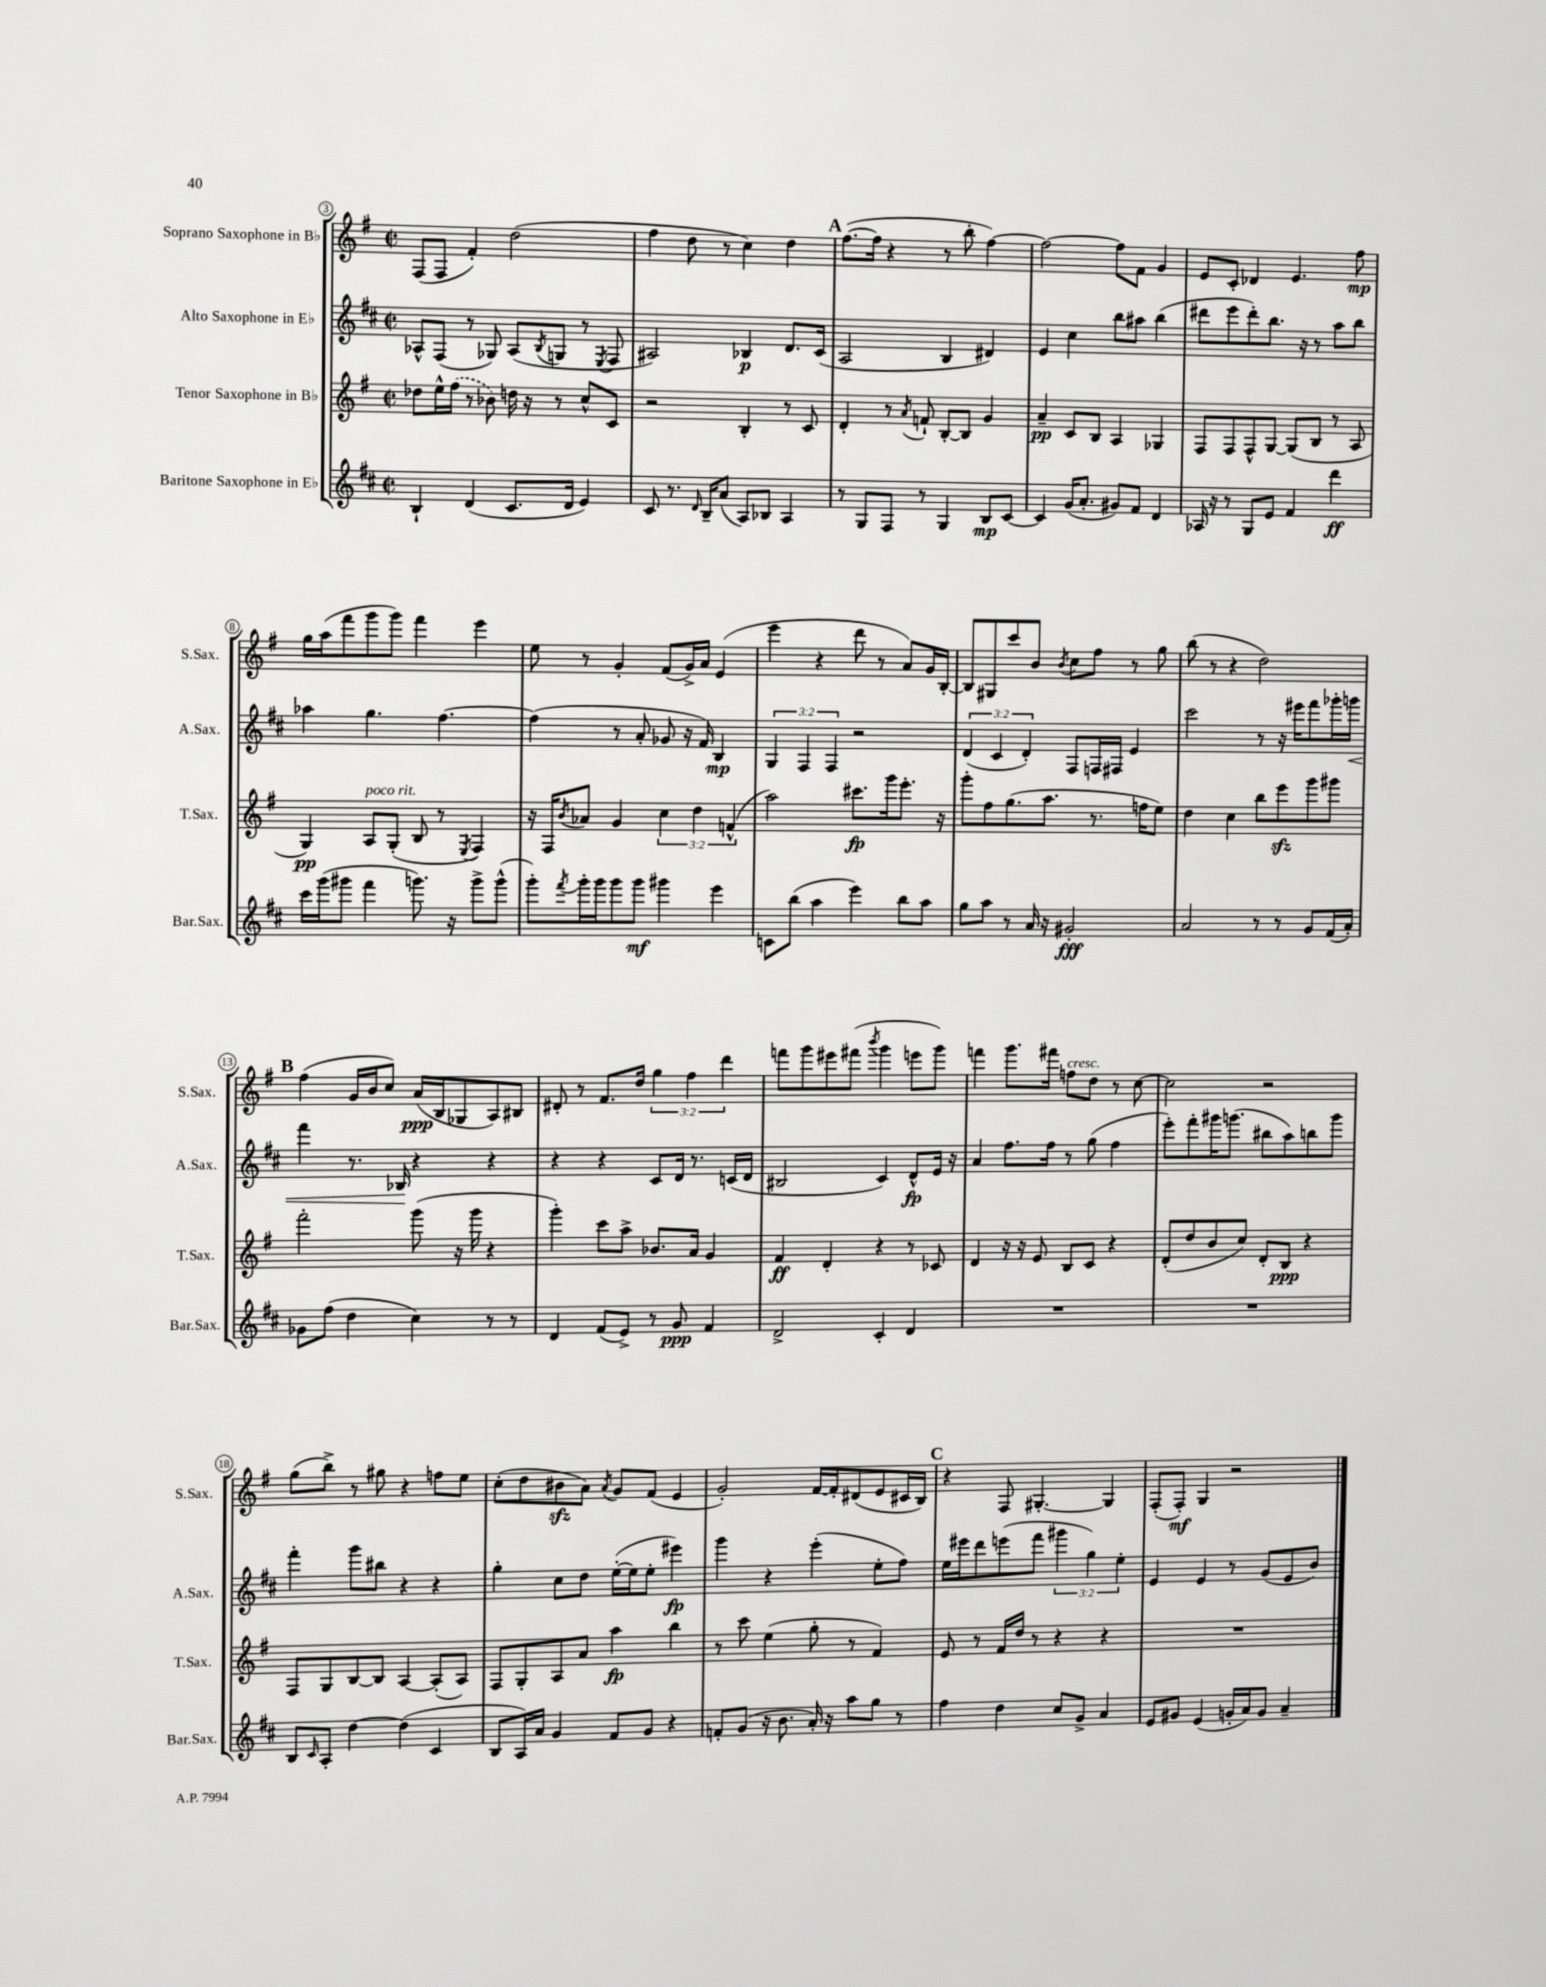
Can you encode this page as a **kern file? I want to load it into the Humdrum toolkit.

**kern	**kern	**kern	**kern
*staff4	*staff3	*staff2	*staff1
*clefG2	*clefG2	*clefG2	*clefG2
*k[f#c#]	*k[f#]	*k[f#c#]	*k[f#]
*M2/2	*M2/2	*M2/2	*M2/2
*met(c|)	*met(c|)	*met(c|)	*met(c|)
4B`/	8dd-\L	8A-^^/L	(8F#/L
.	16ee^^\L	(8F#/J	8F#/J
.	(16ff#\JJ	.	.
(4d/	8r	8r	4f#'/)
.	8b-\)	8G-/)	.
8.c#/L	16dd\	(8A-/L	(2dd\
.	16r	.	.
.	.	8qB/	.
.	8r	8G/J	.
16d/Jk	.	.	.
4e/)	8cc^^/L	8r	.
.	.	8qE/	.
.	8c/J	8F#/	.
=	=	=	=
8c#/	2r	2A#/)	4ff#\
8.r	.	.	.
.	.	.	8dd\
16qqd/	.	.	.
16B~/LK	.	.	.
(8a/J	.	.	8r
8A/L)	4B'/	4B-/	4cc\)
8B-/J	.	.	.
4A/	8r	8.d/L	4dd\
.	8c/	.	.
.	.	(16c#/Jk	.
=	=	=	=
8r	4d'/	2A/	([8.ff#\L
8G/L	.	.	.
.	.	.	16ff#\]Jk
8F#/J	8r	.	4r
.	8qa/	.	.
8r	8f`/	.	.
4G/	[8B'/L	4B/	8r
.	8B/]J	.	8bb'\
8B/L	4g/	4d#/)	[4ff#\)
[8c#/J	.	.	.
=	=	=	=
4c#/]	4a~/	4e/	2ff#\_
(16g/LK	8c/L	4cc#\	.
8.a'/J	.	.	.
.	8B/J	.	.
8g#/L)	4A/	8bb\L	8ff#\]L
8f#/J	.	8aa#\J	8f#\J
4d/	4G-/	(4bb\	4g/
=	=	=	=
16A-/	8F#/L	8ddd#\L	8e/L
16r	.	.	.
8r	8F#/	8eee\	8c'/J
8G/L	8F#^^/	8ddd#'\)	4d-/
8e/J	[8G/J	8.bb\J	.
4f#/	(8G/]L	.	4.e/
.	.	16r	.
.	8B/J	8r	.
4ddd\	8r	8aa\L	.
.	8A/	8bb\J	8ff#\
=	=	=	=
16ccc#\LL	4G/)	4aa-\	16gg\LL
(16ggg\J	.	.	(16aa\J
8ggg#\J	.	.	8fff#\
4fff#\	8A/L	4.gg\	8ggg\
.	(8G'/J	.	8ggg\J)
8.ggg\)	8B/	.	4fff#\
.	8r	[4.ff#\	.
16r	.	.	.
.	8qE/	.	.
8ggg^\L	4F#/)	.	4eee\
(8ggg^^\J	.	.	.
=	=	=	=
8ggg'\L)	16r	(4ff#\]	8ee\
.	16F#/LK	.	.
8qfff#/	8qb/	.	.
16ggg'\L	8a-/J	.	8r
16ggg\J	.	.	.
8ggg\	4g/	8r	4g'/
8ggg\J	.	8a'/	.
4ggg#\	6cc\	8g-/	(8f#/L
.	.	16r	16g^/L)
.	6dd\	.	.
.	.	16f#/)	16a/JJ
4eee\	.	4B/	(4e/
.	(6f^^/	.	.
=	=	=	=
8c\L	2aa\)	6G/	4eee\
(8bb\J	.	.	.
.	.	6F#/	.
4aa\	.	.	4r
.	.	6F#/	.
4eee\)	8.ccc#\L	2r	8ddd\
.	.	.	8r
.	16ggg\k	.	.
8bb\L	8.eee'\J	.	8a/L)
8aa\J	.	.	16g/L
.	16r	.	[16B'/JJ
=	=	=	=
8gg\L	8ggg'\L	(6d/	8B/]L
8aa\J	8ff#\	.	8G#/
.	.	6c#/	.
8r	(8.gg\	.	8ccc/
.	.	6d'/)	.
16a/	.	.	8b/J
16r	8.aa\J	.	.
.	.	.	8qb/
2g#'/	.	8F#/L	8cc\L
.	8.r	16F/L	8ff#\J
.	.	16F#/JJ	.
.	.	4e/	8r
.	16ff\LK	.	.
.	8ee\J)	.	8gg\
=	=	=	=
2a/	4dd\	2ccc#\	(8bb\
.	.	.	8r
.	4cc\	.	4r
8r	8bb\L	8r	2dd\)
8r	8eee\	16r	.
.	.	16eee#\LK	.
8g/L	8ggg\	8fff#\	.
(16f#/L	8ggg#\J	16ggg-'\L	.
16a'/JJ)	.	16ggg\JJ	.
=	=	=	=
8g-\L	2fff#'\	4fff#\	(4ff#\
(8ff#\J	.	.	.
4dd\	.	8.r	16g/LL
.	.	.	16b/J
.	.	.	8cc/J)
.	.	16B-/	.
4cc#\)	(8ggg\	4r	(16a/LL
.	.	.	16B/J
.	16r	.	8G-/
.	16ggg\	.	.
8r	4r	4r	8A/)
8r	.	.	8B#/J
=	=	=	=
4d/	4ggg'\)	4r	8d#'/
.	.	.	8r
(8f#/L	8ccc\L	4r	8.f#/L
8e^/J)	8aa^\J	.	.
.	.	.	16dd/Jk
8r	8.b-/L	8c#/L	6gg\
8g/	.	16d/Jk	.
.	.	.	6ff#\
.	16a/Jk	8.r	.
4f#/	4g/	.	.
.	.	.	6ddd\
.	.	(16c/LL	.
.	.	16d/JJ	.
=	=	=	=
2d^/	4f#/	2B#/	8fff\L
.	.	.	8ggg\
.	4d'/	.	8eee#\
.	.	.	(8fff#\J
.	.	.	8qbbb/
4c#'/	4r	4c#/)	4ggg\
4d/	8r	8d^^/L	8eee\L
.	8c-/	16e/Jk	8ggg\J)
.	.	16r	.
=	=	=	=
1r	4d/	4a/	4fff\
.	16r	8.ff#\L	8.ggg\L
.	16r	.	.
.	8e/	.	.
.	.	16ff#\Jk	16fff#\Jk
.	8B/L	8r	8ff\L
.	8c/J	(8gg\	8dd\J
.	4r	4ff#\	8r
.	.	.	[8cc\
=	=	=	=
1r	(8d'/L	8eee'\L)	2cc\]
.	8dd/	8fff#'\	.
.	8b/	16ggg#\K	.
.	.	(8.ggg\J	.
.	8cc/J)	.	.
.	8d'/L	8bb#\L	2r
.	8B/J	8aa\)	.
.	4r	8bb\	.
.	.	8ggg\J	.
=	=	=	=
8B/L	8F#/L	4fff#'\	(8gg\L
16qqc#/	.	.	.
8A'/J	8G/	.	8bb^\J)
[4dd\	[8B/	8ggg\L	8r
.	8B/]J	8bb#\J	8gg#\
(4dd\]	[4A/	4r	4r
4c#/	(8A'/]L	4r	8ff\L
.	8A/J)	.	8ee\J
=	=	=	=
8B/L	8F#/L	4gg'\	(8cc'\L
16A/L)	8G'/	.	8dd\
16a/JJ	.	.	.
4g/	8A/	8cc#\L	8b#\
.	8a/J	8dd\J	8a\J)
.	.	.	8qa/
8f#/L	4aa\	([16ee'\LL	8g/L
.	.	16ee\]J	.
8g/J	.	8ee'\J	(8f#/J
4r	4bb\	4eee#\)	4e/
=	=	=	=
8f'/L	8r	4ggg\	2g'/)
(8g/J	8ccc\	.	.
16r	(4ee\	4r	.
8.b\	.	.	.
16a'/)	8gg'\	(4eee'\	[16f#/LL
16r	.	.	16f#'/]J
8aa\L	8r	.	(8d#/
8gg\J	4f#/)	8ee'\L	8e/
8r	.	8ff#\J)	16c#/L
.	.	.	16B/JJ)
=	=	=	=
4ff#\	8e/	16ee\LL	4r
.	.	16eee#\J	.
.	8r	8ddd\	.
4dd\	16f#/LL	(8eee\	8F#/
.	16dd/JJ	.	.
.	8r	8fff#\J	[4.G#'/
8cc#/L	4r	6ggg#\	.
8g^/J	.	.	.
.	.	6gg\)	.
4a/	4r	.	4G#/]
.	.	6ee'\	.
=	=	=	=
8e/L	1r	4e/	(8F#'/L
8g#/J	.	.	8F#'/J)
(4e/	.	4e/	4G/
16g'/LL	.	8r	2r
16a/J)	.	.	.
8g/J	.	(8g/L	.
4a~/	.	8e/	.
.	.	8b/J)	.
==	==	==	==
*-	*-	*-	*-
